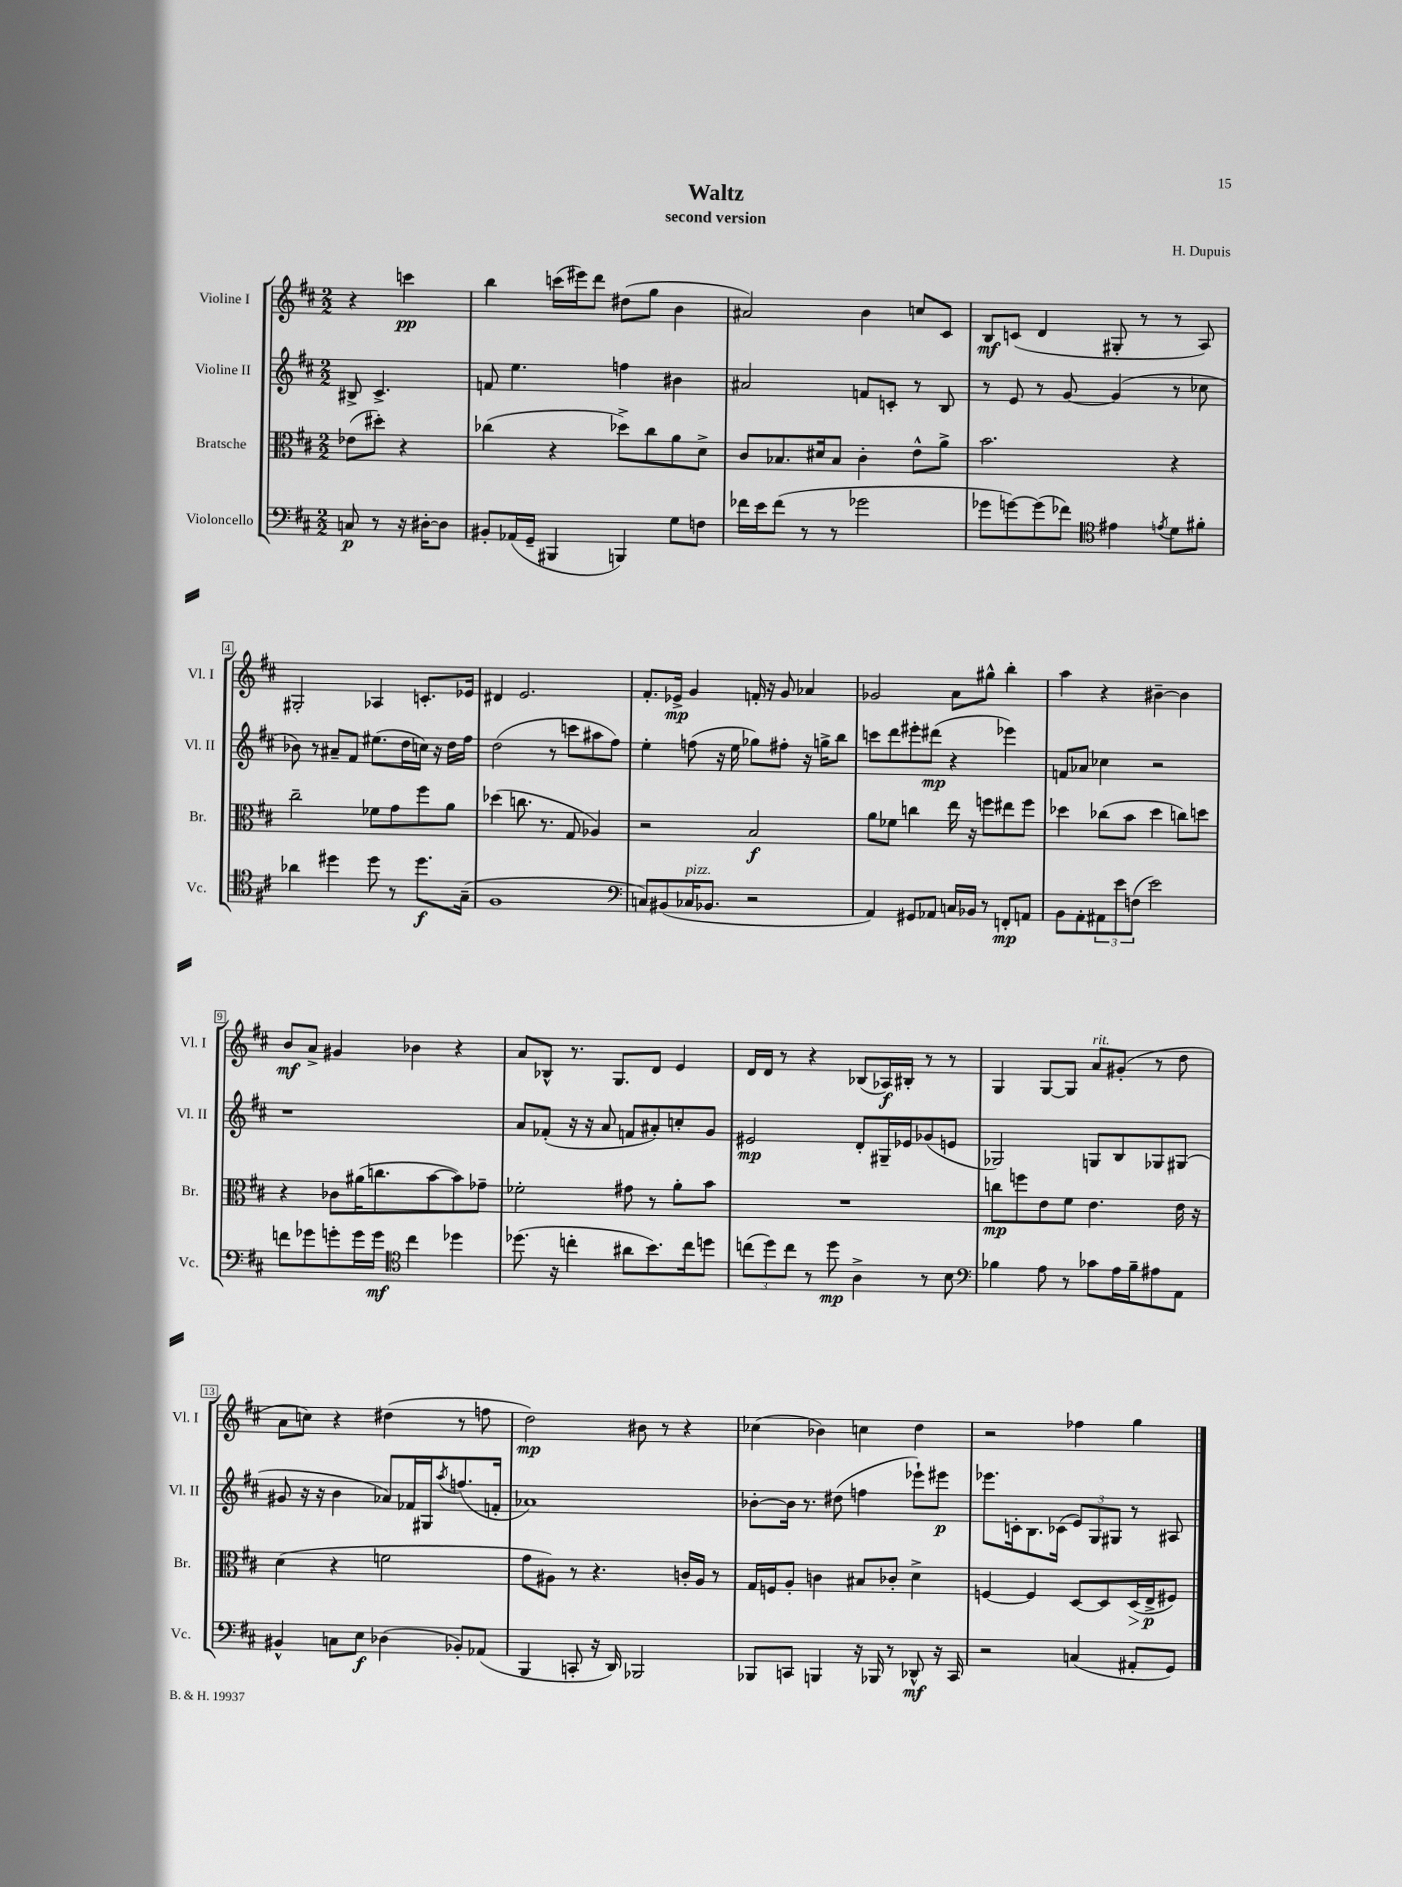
\header { title = "Waltz" composer = "H. Dupuis" subtitle = "second version" }
<<
\new StaffGroup <<
\new Staff = "s0" \with { instrumentName = "Violine I" shortInstrumentName = "Vl. I" } {
    \clef treble \key d \major \numericTimeSignature \time 2/2 \partial 2
    r4 c'''4\pp |
    b''4 c'''16( eis'''16) d'''8 dis''8( g''8 b'4 |
    ais'2) b'4 c''8 cis'8 |
    b8\mf c'8( d'4 gis8-. r8 r8 a8) |
    gis2-. aes4 c'8.-. ees'16 |
    dis'4 e'2. |
    fis'8.-. ees'16->\mp g'4 f'16-. r16 g'8 aes'4 |
    ges'2 a'8 gis''8-^ b''4-. |
    a''4 r4 bis'4~-- bis'4 |
    b'8\mf a'8-> gis'4 bes'4 r4 |
    a'8 bes8-^ r8. g8. d'8 e'4 |
    d'16 d'16 r8 r4 bes8( aes16\f) bis16-. r8 r8 |
    g4 g8~ g8 a'8^\markup { \italic "rit." } gis'8-.( r8 d''8 |
    a'8 c''8) r4 dis''4( r8 f''8 |
    d''2\mp) bis'8 r8 r4 |
    ces''4( bes'4) c''4 d''4 |
    r2 fes''4 g''4 \bar "|." |
}
\new Staff = "s1" \with { instrumentName = "Violine II" shortInstrumentName = "Vl. II" } {
    \clef treble \key d \major \numericTimeSignature \time 2/2 \partial 2
    bis8-> cis'4.-> |
    f'8 e''4. f''4 bis'4 |
    ais'2 f'8 c'8-. r8 b8 |
    r8 e'8 r8 g'8~ g'4( r8 ces''8 |
    bes'8) r8 ais'8-- fis'8 eis''8.( d''16 c''16) r16 d''16 fis''16 |
    d''2( r8 c'''8 ais''8 fis''8) |
    e''4-. f''8( r16 e''16 ges''8) fis''8-. r16 g''16-> b''8 |
    c'''8 d'''8 eis'''8-. dis'''8\mp( r4 ees'''4) |
    f'8 aes'8 ces''4 r2 |
    r1 |
    a'8 fes'8-.( r16 r16 a'8 f'8 ais'8-.) c''8-. g'8 |
    eis'2\mp d'8-. gis16-- ees'16 ges'8( e'8 |
    ges2) g8 b8 ges8 gis8( |
    gis'8 r16 r16 b'4 aes'8) fes'16 gis16 \acciaccatura { a''8 } f''8.( f'16-. |
    aes'1) |
    bes'8~-. bes'16 r8. dis''8( f''4 ees'''8-!) eis'''8\p |
    ees'''8. c'16-. b8. ces'16( \tuplet 3/2 { e'8) g8 gis8 } r8 ais8 \bar "|." |
}
\new Staff = "s2" \with { instrumentName = "Bratsche" shortInstrumentName = "Br." } {
    \clef alto \key d \major \numericTimeSignature \time 2/2 \partial 2
    ees'8( dis''8-.) r4 |
    ces''4( r4 des''8->) ces''8 a'8 d'8-> |
    cis'8 bes8. dis'16 bes8 cis'4-. e'8-^ a'8-> |
    b'2. r4 |
    cis''2-- fes'8 g'8 fis''8 a'8 |
    des''4( c''8. r8. g8 aes4) |
    r2 b2\f |
    a'8 fes'8 c''4 e''16 r16 f''8 eis''8 f''8 |
    des''4 ces''8( b'8 des''4 c''8) d''8 |
    r4 ces'8 ais'16( c''8. b'8~ b'8) ges'8-- |
    fes'2-. gis'8 r8 a'8-. b'8 |
    R1 |
    c''8\mp f''8 e'8 fis'8 e'4. e'16 r16 |
    d'4( r4 f'2 |
    g'8 ais8) r8 r4. c'16-. ais16 r8 |
    g16 f16 a8-. c'4 bis8 ces'8-. d'4-> |
    f4~ f4 d8~ d8 d16\>( e16->\p\! fis8) \bar "|." |
}
\new Staff = "s3" \with { instrumentName = "Violoncello" shortInstrumentName = "Vc." } {
    \clef bass \key d \major \numericTimeSignature \time 2/2 \partial 2
    c8\p r8 r16 dis16~-. dis8 |
    bis,8-. aes,16( g,16-- bis,,4 b,,4) g8 f8 |
    fes'16 e'16 fes'8( r8 r8 ges'2 |
    ges'8 g'8~) g'8( fes'8) \clef tenor eis'4 \acciaccatura { e'8 } d'8 fis'8-. |
    aes'4 dis''4 dis''8 r8 dis''8.\f g16--( |
    fis1 |
    \clef bass c8) bis,8( ces16^\markup { \italic "pizz." } bes,8. r2 |
    a,4) gis,8 aes,8 c16 bes,16 r8 f,8-.\mp a,8 |
    b,8 a,8-. \tuplet 3/2 { ais,8 e'8 f8( } e'2) |
    f'8 ges'8 g'8-. g'16 g'16\mf \clef tenor cis''4 des''4 |
    des''8.( r16 c''4-. ais'8 b'8.) c''16 d''8 |
    \tuplet 3/2 { c''8( d''8) c''8 } r8 d''8\mp a4-> r8 b8 |
    \clef bass bes4 a8 r8 ces'8 a16 bes16-- ais8 a,8 |
    bis,4-^ c8 e8\f des4( bes,8-.) aes,8( |
    b,,4 c,8-. r16 d,16) bes,,2 |
    bes,,8 c,8 b,,4 r16 bes,,16 r8 des,8-^\mf r16 c,16 |
    r2 c4( ais,8-. g,8) \bar "|." |
}
>>
>>
\layout { \context { \Score \override BarNumber.stencil = #(make-stencil-boxer 0.1 0.3 ly:text-interface::print) } }
